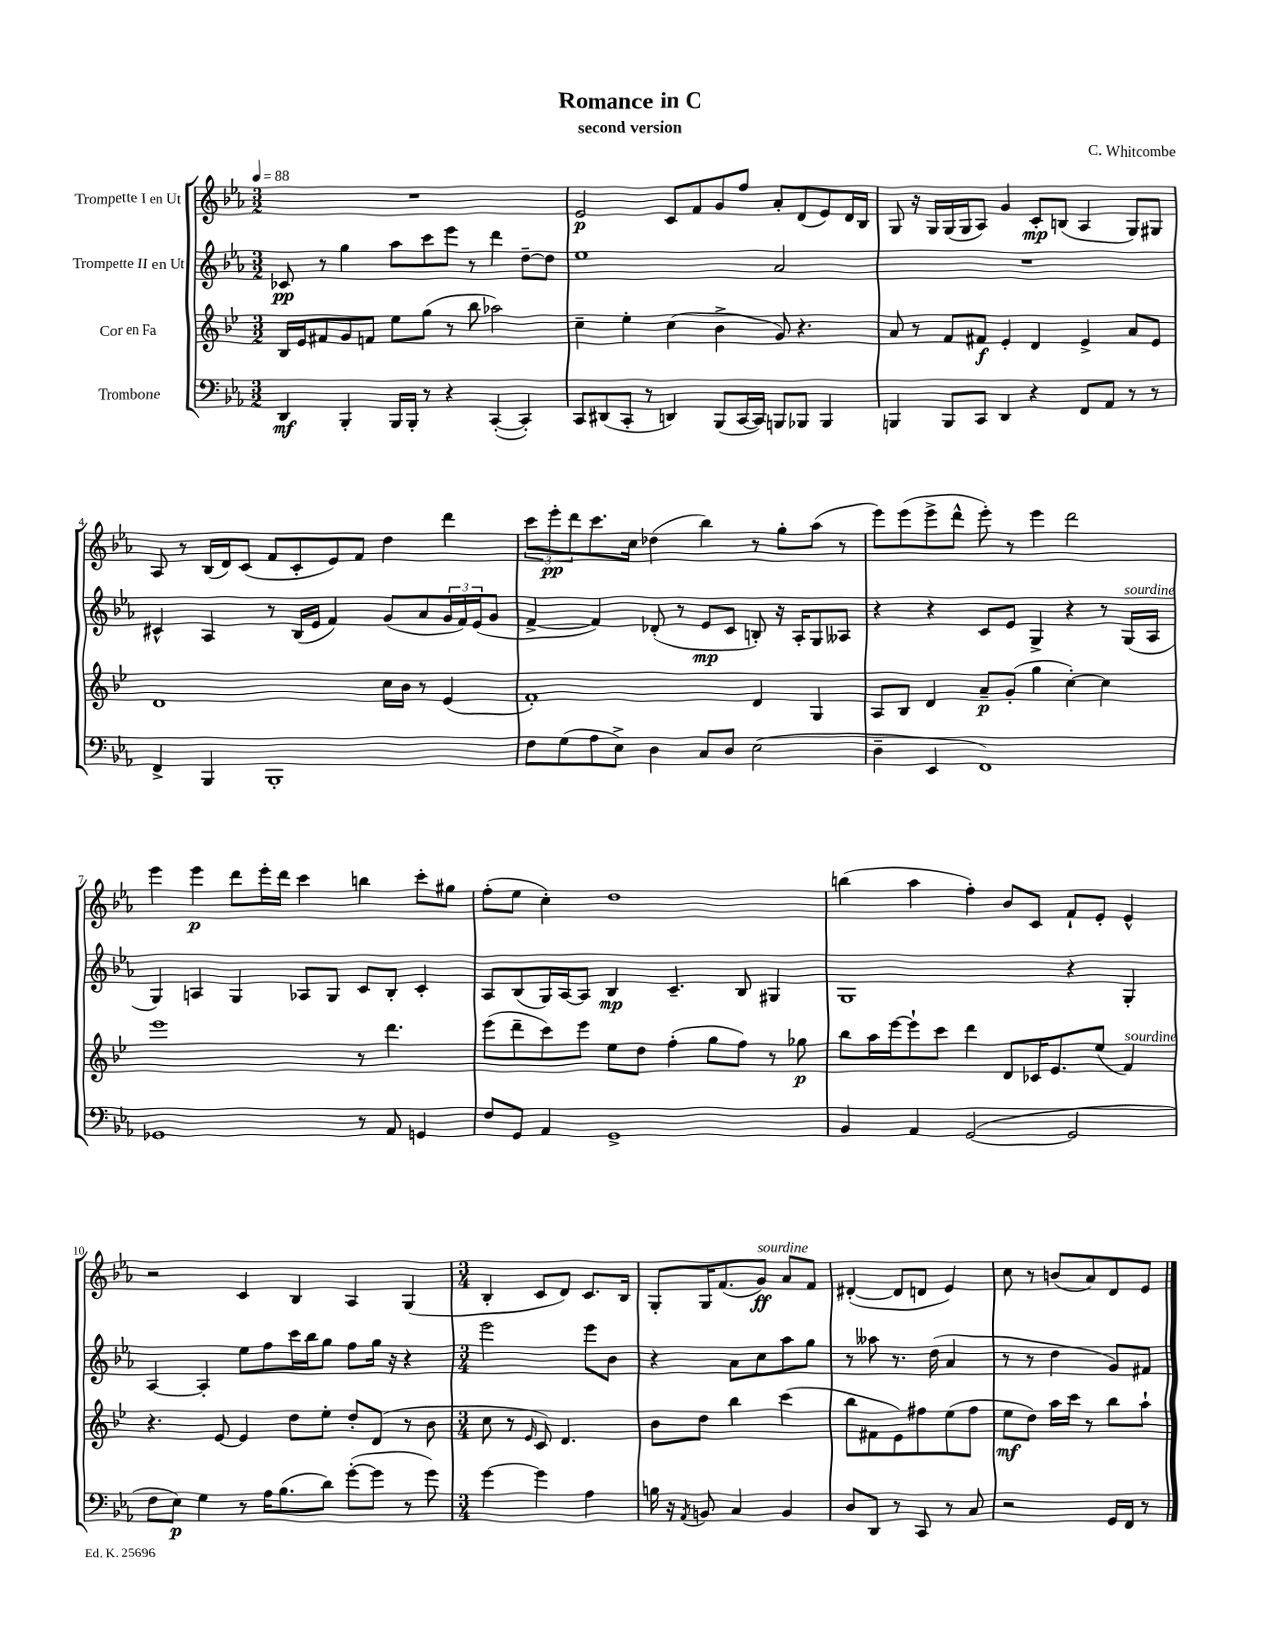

**kern	**kern	**kern	**kern
*staff4	*staff3	*staff2	*staff1
*clefF4	*clefG2	*clefG2	*clefG2
*k[b-e-a-]	*k[b-e-]	*k[b-e-a-]	*k[b-e-a-]
*M3/2	*M3/2	*M3/2	*M3/2
*MM88	*MM88	*MM88	*MM88
4DD	16B-	8c-	1.r
.	16e-	.	.
.	8f#	8r	.
4BBB-'	8g	4gg	.
.	8f	.	.
16BBB-	8ee-	8aa-	.
16BBB-'	.	.	.
8r	(8gg	8ccc	.
4r	8r	8eee-	.
.	8bb-	8r	.
([4CC'	2aa-)	4ddd	.
4CC'])	.	[8dd~	.
.	.	8dd]	.
=	=	=	=
8CC	4cc~	1ee-	2e-
(8DD#	.	.	.
8CC'	4ee-'	.	.
8r	.	.	.
4DD)	(4cc	.	8c
.	.	.	8f
(8BBB-	4b-^	.	8g
[16CC	.	.	8ff
16CC])	.	.	.
8BBB	8g)	2a-	8a-'
8BBB-	4.r	.	(8d
4BBB-	.	.	8e-)
.	.	.	16d
.	.	.	16B-
=	=	=	=
4BBB	8a	1.r	8G
.	8r	.	16r
.	.	.	16G
8BBB	8f	.	(16G
.	.	.	16G
8CC	8f#	.	8A-)
4DD	4e-'	.	4g
4r	4d	.	8c'
.	.	.	(8B
8FF	4e-^	.	4A-
8AA-	.	.	.
8r	8a	.	8G)
8r	8e-	.	8G#
=	=	=	=
4FF^	1d	4c#^^	8A-
.	.	.	8r
4BBB-	.	4A-	(16B-
.	.	.	16d)
.	.	.	(8c
1BBB-'	.	8r	8f
.	.	(16B-	8c'
.	.	16e-	.
.	.	4f)	8e-)
.	.	.	8f
.	16cc	(8g	4dd
.	16b-	.	.
.	8r	8a-	.
.	(4e-	24g	4ddd
.	.	24f)	.
.	.	(24e-	.
.	.	8g	.
=	=	=	=
8F	1f')	[4f^	12ccc
.	.	.	12eee-'
(8G	.	.	.
.	.	.	12ddd
8A-	.	4f])	8.ccc
8E-^)	.	.	.
.	.	.	16cc
4D	.	(8d-'	(4dd-
.	.	8r	.
8C	.	8e-	4bb-)
8D	.	8c	.
(2E-	4d	8B')	8r
.	.	16r	8gg'
.	.	16A-'	.
.	4G	8G	(8aa-
.	.	8A--	8r
=	=	=	=
4D~	8A	4r	8eee-)
.	8B-	.	(8eee-
4EE-	4d	4r	8eee-^
.	.	.	8ddd^^
1FF)	8a~	8c	8eee-')
.	(8g'	8e-	8r
.	4gg	4G^	4eee-
.	[4cc')	4r	2ddd
.	4cc]	8r	.
.	.	(16G	.
.	.	16A-	.
=	=	=	=
1GG-	1eee-	4G)	4eee-
.	.	4A	4eee-
.	.	4G	8ddd
.	.	.	16eee-'
.	.	.	16ddd
.	.	8A-	4ccc
.	.	8G	.
8r	8r	8c	4bb
8AA-	4.ddd	8B-'	.
4GG	.	4c'	8ccc'
.	.	.	8gg#
=	=	=	=
8F	(8eee-	8A-	(8ff'
8GG	8ddd~	(8B-	8ee-
4AA-	8ccc)	16G)	4cc')
.	.	[16A-	.
.	8eee-	8A-]	.
1GG^	8ee-	4B-	1dd
.	8dd	.	.
.	(4ff'	4.c~	.
.	8gg	.	.
.	8ff)	8B-	.
.	8r	4G#	.
.	8gg-	.	.
=	=	=	=
4BB-	8bb-	1G	(4bb
.	16aa	.	.
.	[16eee-	.	.
4AA-	8eee-`]	.	4aa-
.	8ccc	.	.
([2GG	4ddd	.	4ff')
.	8d	.	8b-
.	16c-	.	8c
.	8.e-	.	.
2GG]	.	4r	8f`
.	(8ee-	.	8e-'
.	4f)	4G'	4e-^^
=	=	=	=
8F	4.r	[4A-	2r
8E-)	.	.	.
4G	.	4A-']	.
.	[8e-	.	.
8r	4e-]	8ee-	4c
16A-	.	8ff	.
(8.B-	.	.	.
.	8dd	16ccc	4B-
.	.	16bb-	.
8d)	8ee-'	8gg	.
([8g'	8dd'	8ff	4A-
8g]	(8d	16gg	.
.	.	16r	.
8r	8r	4r	(4G
8g)	8b-	.	.
=	=	=	=
*M3/4	*M3/4	*M3/4	*M3/4
[4g	8cc	2eee-	4B-'
.	8r	.	.
.	16qqe-	.	.
4g]	8c)	.	8c
.	4.d	.	8d)
4A-	.	8eee-	8.c
.	.	8b-	.
.	.	.	16B-
=	=	=	=
16B	8b-	4r	8G'
16r	.	.	.
8qAA-	.	.	.
8BB	8dd	.	16G
.	.	.	(8.f
4C	4bb-	8a-	.
.	.	8cc	8g)
4BB	(4ccc	8aa-	8a-
.	.	8gg	8f
=	=	=	=
8D	8bb-	8r	([4d#'
8DD	8f#	8aa--	.
8r	8e-)	8.r	8d#]
8CC	8ff#	.	8d
.	.	(16dd	.
8r	(8ee-	4a-	4e-)
8C	8ff#	.	.
=	=	=	=
2r	8ee-	8r	8cc
.	8dd)	8r	8r
.	16aa	4dd	(8b
.	16ccc	.	.
.	8r	.	8a-)
16GG	8bb-	8g)	8d
16FF	.	.	.
8r	8aa`	8f#	8e-
==	==	==	==
*-	*-	*-	*-
